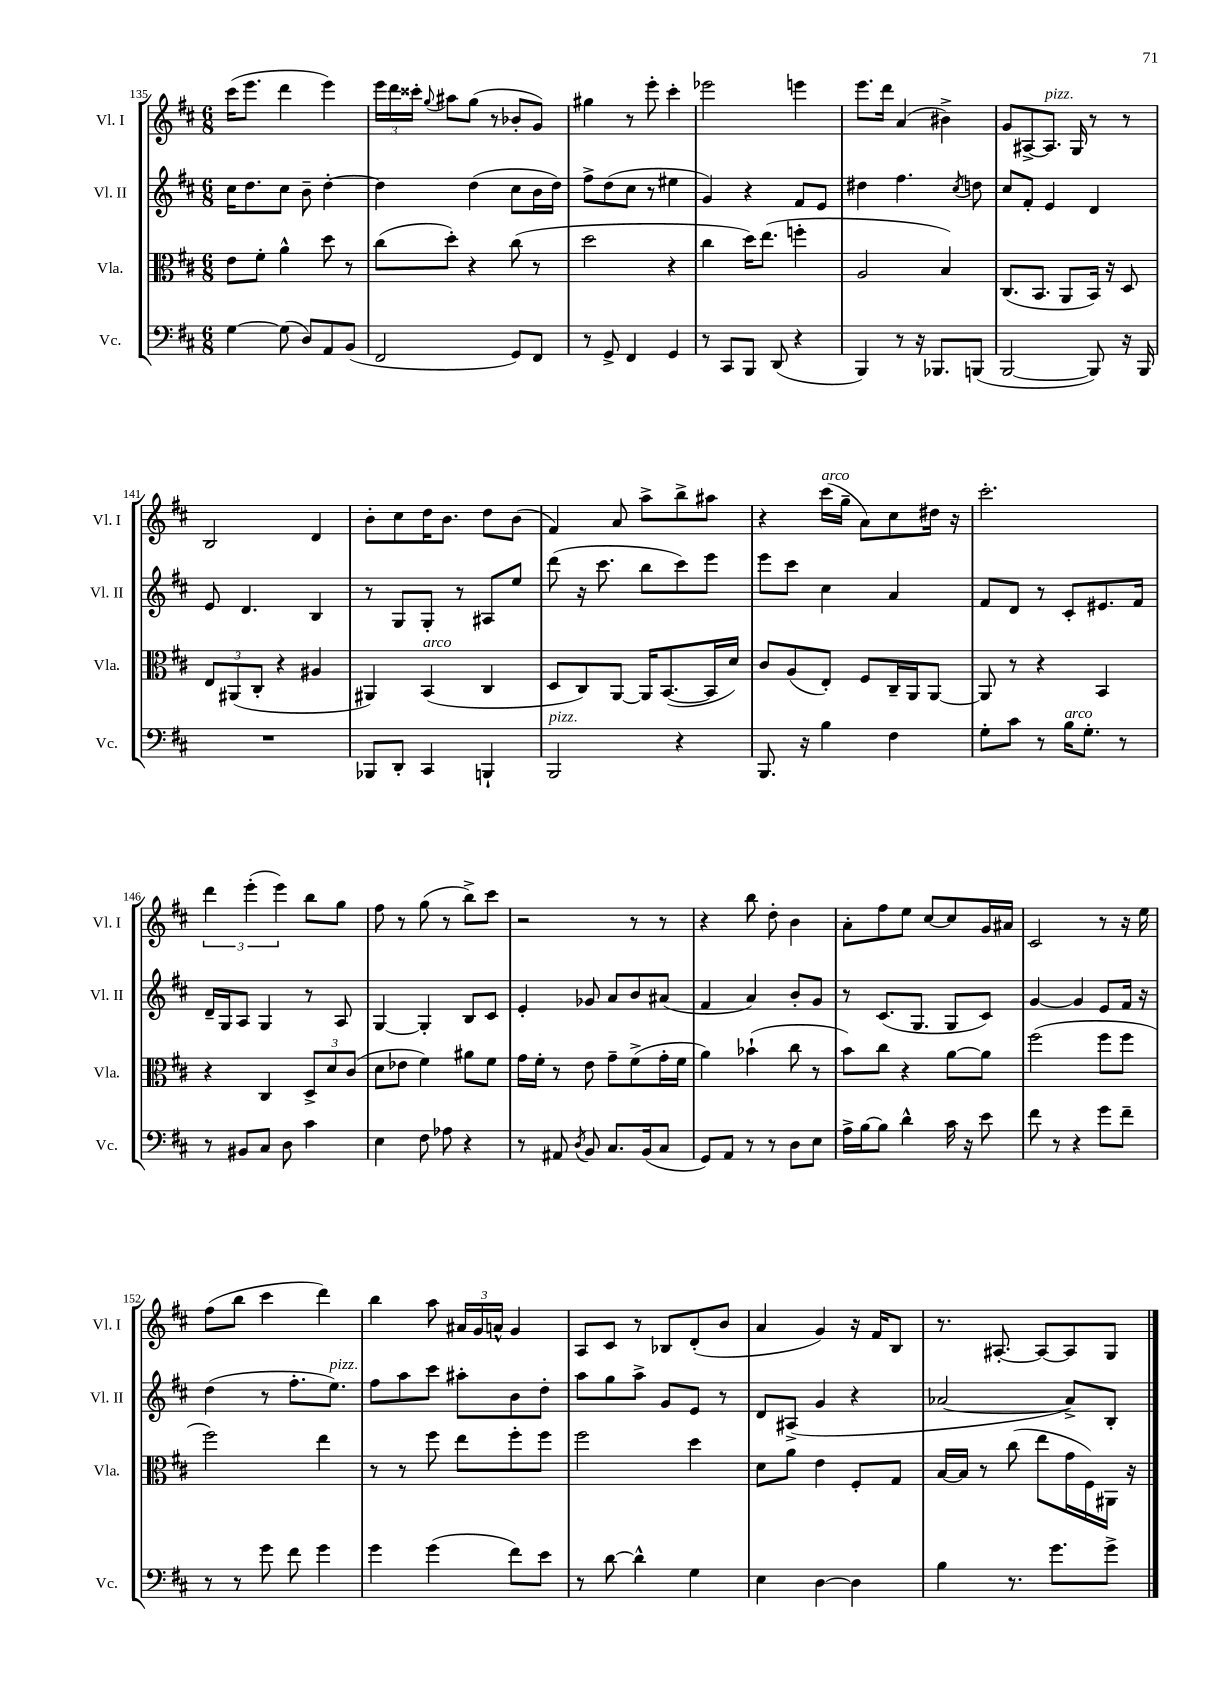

**kern	**kern	**kern	**kern
*staff4	*staff3	*staff2	*staff1
*clefF4	*clefC3	*clefG2	*clefG2
*k[f#c#]	*k[f#c#]	*k[f#c#]	*k[f#c#]
*M6/8	*M6/8	*M6/8	*M6/8
[4G	8e	16cc#	(16ccc#
.	.	8.dd	8.eee
.	8f#'	.	.
(8G]	4a^^	8cc#	4ddd
8D)	.	8b~	.
8AA	8dd	[4dd'	4eee)
(8BB	8r	.	.
=	=	=	=
2FF#	(8cc#	4dd]	24eee
.	.	.	24ddd
.	.	.	24ccc##'
.	.	.	8qqgg
.	8dd')	.	8aa#
.	4r	(4dd	(8gg
.	.	.	8r
8GG)	(8cc#	8cc#	8b-'
8FF#	8r	16b	8g)
.	.	16dd)	.
=	=	=	=
8r	2dd	8ff#^	4gg#
8GG^	.	(8dd	.
4FF#	.	8cc#	8r
.	.	8r	8eee'
4GG	4r	4ee#	4ccc#'
=	=	=	=
8r	4cc#	4g)	2eee-
8CC#	.	.	.
8BBB	16dd)	4r	.
.	(8.ee	.	.
(8DD	.	.	.
4r	4ff'	8f#	4eee
.	.	8e	.
=	=	=	=
4BBB)	2A	4dd#	8.eee
.	.	.	16ddd
8r	.	4.ff#	(4a
16r	.	.	.
8.BBB-	.	.	.
.	4B)	.	4b#^)
.	.	8qcc#	.
(8BBB	.	8dd	.
=	=	=	=
[2BBB	(8.C#	8cc#	8g
.	.	8f#'	[8A#^
.	8.BB	.	.
.	.	4e	8.A#]
.	8AA	.	.
.	.	.	16G
8BBB])	16BB)	4d	8r
.	16r	.	.
16r	8D	.	8r
16BBB	.	.	.
=	=	=	=
2.r	12E	8e	2B
.	(12AA#	.	.
.	.	4.d	.
.	12C#'	.	.
.	4r	.	.
.	4A#	4B	4d
=	=	=	=
8BBB-	4AA#)	8r	8b'
8DD'	.	8G	8cc#
4CC#	(4BB	8G'	16dd
.	.	.	8.b
.	.	8r	.
4BBB`	4C#	8A#	8dd
.	.	8ee	(8b
=	=	=	=
2BBB	8D	(8ddd	4f#)
.	8C#)	16r	.
.	.	8.ccc#	.
.	[8AA	.	8a
.	16AA]	8bb	8aa^
.	([8.BB	.	.
4r	.	8ccc#)	8bb^
.	16BB]	8eee	8aa#
.	16d)	.	.
=	=	=	=
8.BBB	8c#	8eee	4r
.	(8A	8ccc#	.
16r	.	.	.
4B	8E')	4cc#	(16ccc#
.	.	.	16gg~
.	8F#	.	8a)
4F#	16C#~	4a	8cc#
.	16AA	.	.
.	[8AA	.	16dd#
.	.	.	16r
=	=	=	=
8G'	8AA]	8f#	2.ccc#'
8c#	8r	8d	.
8r	4r	8r	.
16B	.	8c#'	.
8.G'	.	.	.
.	4BB	8.e#	.
8r	.	.	.
.	.	16f#	.
=	=	=	=
8r	4r	16d~	6ddd
.	.	16G	.
8BB#	.	8A	.
.	.	.	(6eee'
8C#	4C#	4G	.
.	.	.	6eee)
8D	.	.	.
4c#	12D^	8r	8bb
.	12d	.	.
.	.	8A	8gg
.	(12c#	.	.
=	=	=	=
4E	8d	[4G	8ff#
.	8e-	.	8r
8F#	4f#)	4G']	(8gg
8A-	.	.	8r
4r	8a#	8B	8bb^)
.	8f#	8c#	8ccc#
=	=	=	=
8r	16g	4e'	2r
.	16f#'	.	.
8AA#	8r	.	.
8qD	.	.	.
8BB	8e	8g-	.
8.C#	8g~	8a	.
.	(8f#^	8b	8r
(16BB	.	.	.
8C#	16g'	(8a#	8r
.	16f#	.	.
=	=	=	=
8GG)	4a)	4f#	4r
8AA	.	.	.
8r	(4b-`	4a)	8bb
8r	.	.	8dd'
8D	8cc#	8b'	4b
8E	8r	8g	.
=	=	=	=
16A^	8b)	8r	8a'
[16B	.	.	.
8B]	8cc#	(8.c#	8ff#
4d^^	4r	.	8ee
.	.	8.G	.
.	.	.	[8cc#
16c#	[8a	8G	8cc#]
16r	.	.	.
8e	8a]	8c#)	16g
.	.	.	16a#
=	=	=	=
8f#	(2ff#	[4g	2c#
8r	.	.	.
4r	.	4g]	.
8g	8ff#	8e	8r
8f#~	8ff#	16f#	16r
.	.	16r	16ee
=	=	=	=
8r	2ff#)	(4dd	(8ff#
8r	.	.	8bb
8g	.	8r	4ccc#
8f#	.	8.ff#'	.
4g	4ee	.	4ddd)
.	.	8.ee)	.
=	=	=	=
4g	8r	8ff#	4bb
.	8r	8aa	.
(4g	8ff#	8ccc#	8aa
.	8ee	8aa#'	24a#
.	.	.	24g
.	.	.	24a^^
8f#)	8ff#'	8b	4g
8e	8ff#	8dd'	.
=	=	=	=
8r	2ff#	8aa	8A
[8d	.	8gg	8c#
4d^^]	.	8aa^	8r
.	.	8g	8B-
4G	4dd	8e	(8d'
.	.	8r	8b
=	=	=	=
4E	8d	8d	4a
.	8a	(8A#^	.
[4D	4e	4g	4g)
4D]	8F#'	4r	16r
.	.	.	16f#
.	8G	.	8B
=	=	=	=
4B	[16B	[2a-	8.r
.	16B]	.	.
.	8r	.	.
.	.	.	[8.A#'
8.r	(8cc#	.	.
.	8ee	.	8A#_
8.g	.	.	.
.	16g	8a-^])	8A#]
.	16F#)	.	.
8g^	16AA#	8B'	8G
.	16r	.	.
==	==	==	==
*-	*-	*-	*-
